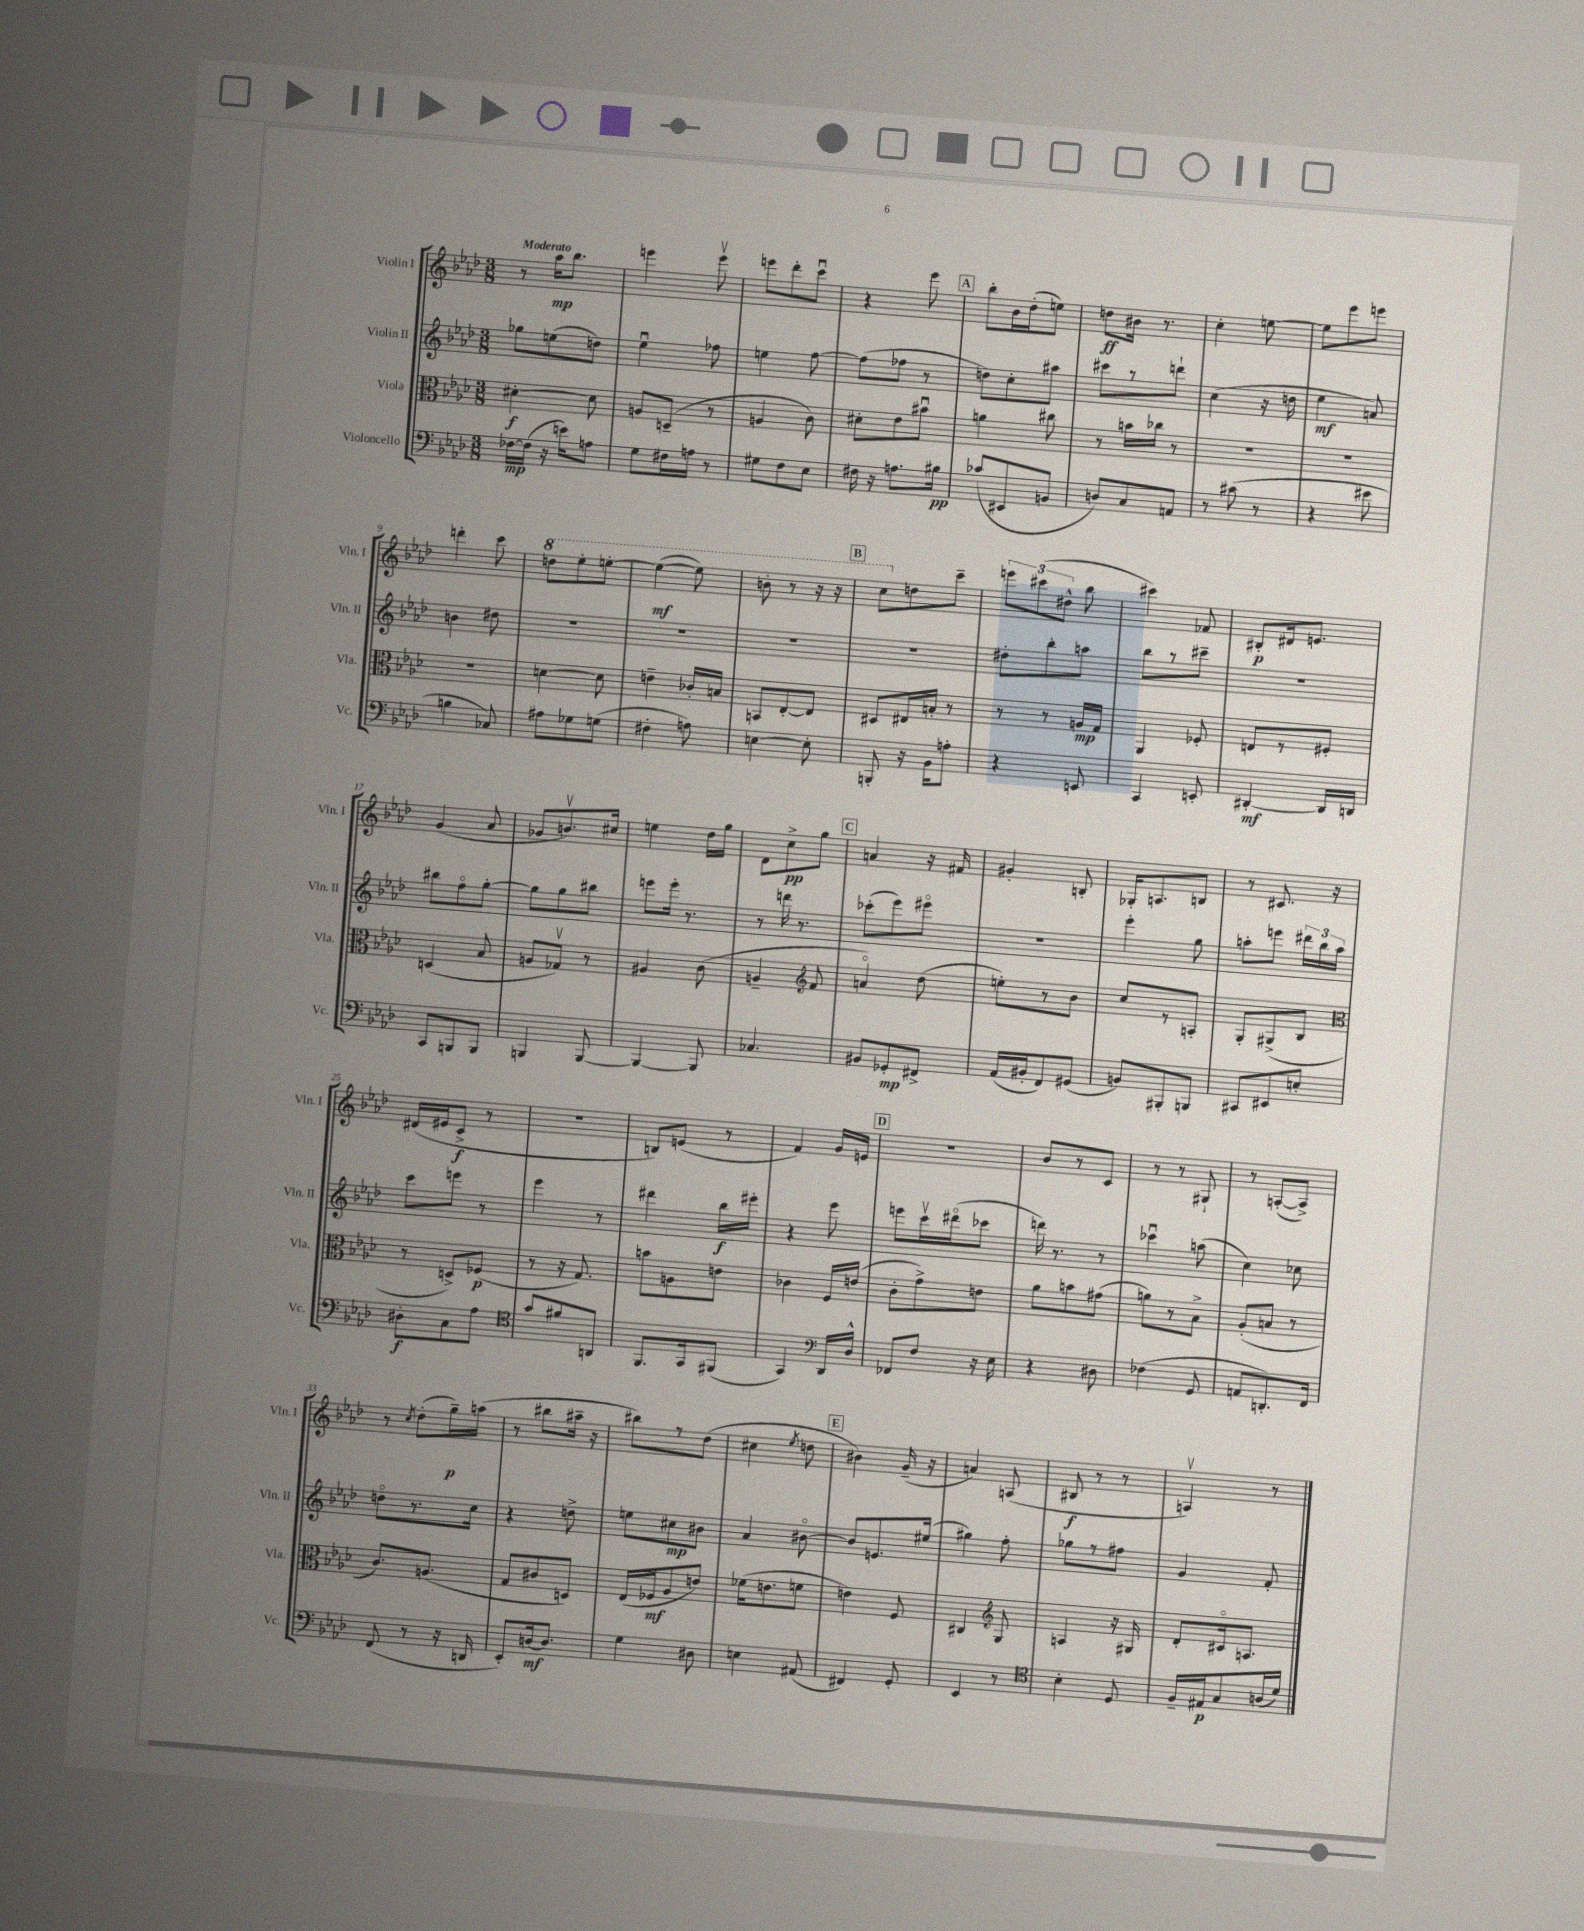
<<
\new StaffGroup <<
\new Staff = "s0" \with { instrumentName = "Violin I" shortInstrumentName = "Vln. I" } {
    \clef treble \key aes \major \numericTimeSignature \time 3/8 \tempo "Moderato"
    \autoBeamOff r8 aes''16[\mp bes''8.] |
    e'''4 e'''8\upbow |
    e'''8[ des'''8-. c'''8]\downbow |
    r4 ees'''8 |
    \mark \markup { \box "A" } bes''8[-. bes'16 des''16-.( e''8]) |
    d''8[\ff bis'16] r8. |
    c''4-. e''8~ |
    e''8[ ees'''8 e'''8] |
    d'''4-. c'''8 |
    \ottava #1 d'''8[ ees'''8-. e'''8]~-. |
    e'''4~\mf( e'''8) |
    b''8-. r8 r16 r16 |
    \mark \markup { \box "B" } c'''8[ \ottava #0 d''8 c'''8]-- |
    \tuplet 3/2 { e'''8[ cis'''8( dis''8]-^ } bes''8 |
    cis'''4) fes'8 |
    bis8[-.\p dis'16 e'8.] |
    g'4( aes'8 |
    ges'8[ b'8.\upbow) cis''16] |
    e''4 des''16[ g''16] |
    des'8[ c''8->\pp g''8] |
    \mark \markup { \box "C" } a'4 r16 fis'16 |
    gis'4-. b8-. |
    ges16[-. a8. b8] |
    r8 cis'8. r16 |
    dis'16[( eis'16 c'8]->\f r8 |
    R4. |
    b8[) e'8]( r8 |
    f'4) g'16[ e'16] |
    \mark \markup { \box "D" } R4. |
    bes'8[ r8 c'8] |
    r8 r8 gis8-! |
    r8 a8[~-.( a8]->) |
    r8 \acciaccatura { c''8 } des''8[-.( g''16--\p) a''16]( |
    r8 bis''8[ ais''16]-- r16 |
    bis''8[) r8 des''8]( |
    cis''4 \acciaccatura { ees''8 } d''8 |
    \mark \markup { \box "E" } bis'4) g'16--( r16 |
    a'4) a8( |
    bis8\f r8 r8 |
    a4\upbow) r8 \bar "|." |
}
\new Staff = "s1" \with { instrumentName = "Violin II" shortInstrumentName = "Vln. II" } {
    \clef treble \key aes \major \numericTimeSignature \time 3/8
    \autoBeamOff ges''8[ e''8( d''8]) |
    ees''4\downbow fes''8 |
    e''4 f''8~ |
    f''8[( fes''8] r8 |
    \mark \markup { \box "A" } d''8[) c''8-. ais''8] |
    cis'''8[ r8 d'''8]-! |
    c''4( r16 d''16 |
    ees''4\mf a'8) |
    b'4 dis''8 |
    R4. |
    R4. |
    R4. |
    \mark \markup { \box "B" } R4. |
    dis''8[-. bes''8-. a''8] |
    bes''8[ r8 cis'''8]-- |
    R4. |
    bis''8[ f''8\flageolet g''8]~-. |
    g''8[ g''8 bis''8] |
    e'''8[ e'''16]-. r8. |
    r8 d'''16 r8. |
    \mark \markup { \box "C" } ces'''8[-.( ees'''8) eis'''8]\flageolet |
    R4. |
    ees'''4-. g''8 |
    a''8[-. e'''8] \tuplet 3/2 { dis'''16[ bes''16 a''16] } |
    c'''8[ e'''8] r8 |
    ees'''4 r8 |
    dis'''4 bes''16[\f eis'''16]-. |
    r4 ees'''8 |
    \mark \markup { \box "D" } e'''8[ c'''16\upbow dis'''16\flageolet( ces'''8] |
    d'''16) r8. r8 |
    ces'''4\downbow a''8( |
    c''4) ces''8 |
    d''8[\flageolet r8. c''16] |
    r4 d''8-> |
    e''8[ cis''8\mp bis'8] |
    aes'4 bis'8~\flageolet |
    \mark \markup { \box "E" } bis'8[ e'8. eis''16]( |
    gis''4) f''8-. |
    ges''8[ r8 fis''8] |
    g'4 f'8-. \bar "|." |
}
\new Staff = "s2" \with { instrumentName = "Viola" shortInstrumentName = "Vla." } {
    \clef alto \key aes \major \numericTimeSignature \time 3/8
    \autoBeamOff dis'4~-.\f dis'8 |
    a8[ d8]--( r8 |
    a4 c'8) |
    dis'8[-. ees'8 bis'8]\downbow |
    \mark \markup { \box "A" } a'4 cis''8 |
    r8 b'16[ ces''16] r8 |
    R4. |
    R4. |
    R4. |
    d'4~ d'8 |
    e'4-- ces'16[-. b16] |
    b,8[ ees8~-. ees8] |
    \mark \markup { \box "B" } dis8[ eis16 b16]-. r8 |
    r8 r8 a16[\mp g16] |
    aes,4 fes8-. |
    e8[ r8 fis8]-. |
    d4( bes8 |
    a8[ ges8]\upbow) r8 |
    ais4 c'8( |
    a4-- \clef treble f'8 |
    \mark \markup { \box "C" } a'4\flageolet) des''8( |
    e''8[-.) r8 bes'8] |
    c''8[ r8 a8]-. |
    g8[-. gis8->( bes8] |
    \clef alto r8 d8[->) fes8]\p( |
    r8 r16 g8.) |
    b'8[ a8 e'8] |
    ces'4 f16[ e'16]( |
    \mark \markup { \box "D" } c'8[-. g'8->) e'8] |
    aes'8[ b'8 gis'8]( |
    a'8[) r8 bes8]-> |
    aes8[-.( b8] r8 |
    c'8.[) a8.]( |
    g8[ cis'8 d8]) |
    ees16[( fes16\mf aes8 e'8]) |
    fes'16[( e'8. f'8] |
    \mark \markup { \box "E" } e'4) f8 |
    cis4 \clef treble g8 |
    a4 r16 gis16 |
    des'8[-. cis'16\flageolet a8.] \bar "|." |
}
\new Staff = "s3" \with { instrumentName = "Violoncello" shortInstrumentName = "Vc." } {
    \clef bass \key aes \major \numericTimeSignature \time 3/8
    \autoBeamOff fes16[~\mp fes16]( r16 e'16[) a8] |
    g8[ fis16 a16] r8 |
    gis8[ f8 ees8] |
    fis16 r16 a8.[ bis16]\pp |
    \mark \markup { \box "A" } ces'8[( eis,8 b,8] |
    d8[) c8 a,8] |
    r8 cis'8( r8 |
    r4 eis'8 |
    b4 ces8) |
    ais8[ ges8 g8]( |
    fis4-. a8) |
    e4~ e8-. |
    \mark \markup { \box "B" } b,,8-. r16 bes,16[ a8]-. |
    r4 e,8 |
    c,4 e,8-. |
    dis,4~-.\mf dis,16[ d,16] |
    c,8[ b,,8 b,,8] |
    b,,4 b,,8~ |
    b,,4~ b,,8 |
    ces4. |
    \mark \markup { \box "C" } bis,8[ ges,8-.\mp fis,8]-> |
    aes,16[( bis,16-. f,8) gis,8]( |
    b,8[) bis,,8-. b,,8] |
    cis,8[ eis,8 e8]-. |
    dis8[-.\f c8 aes8] |
    \clef tenor g'8[ fis'8 a,8] |
    f,8.[ g,16 fis,8]( |
    g,4) \clef bass des,16[ des16]-^ |
    \mark \markup { \box "D" } fes,8[ f8] r16 ees16 |
    r4 dis8 |
    fes4( g,8 |
    a,8[ d,8.-.) f,16] |
    f,8( r8 r16 d,16 |
    ees,8[-.) d16~\mf d8.] |
    g4 dis8 |
    e4 ais,8( |
    \mark \markup { \box "E" } fis,4) g,8-. |
    ees,4 r8 |
    \clef tenor bes4-. des8 |
    f16[-- eis16\p g8 a16( des'16]) \bar "|." |
}
>>
>>
